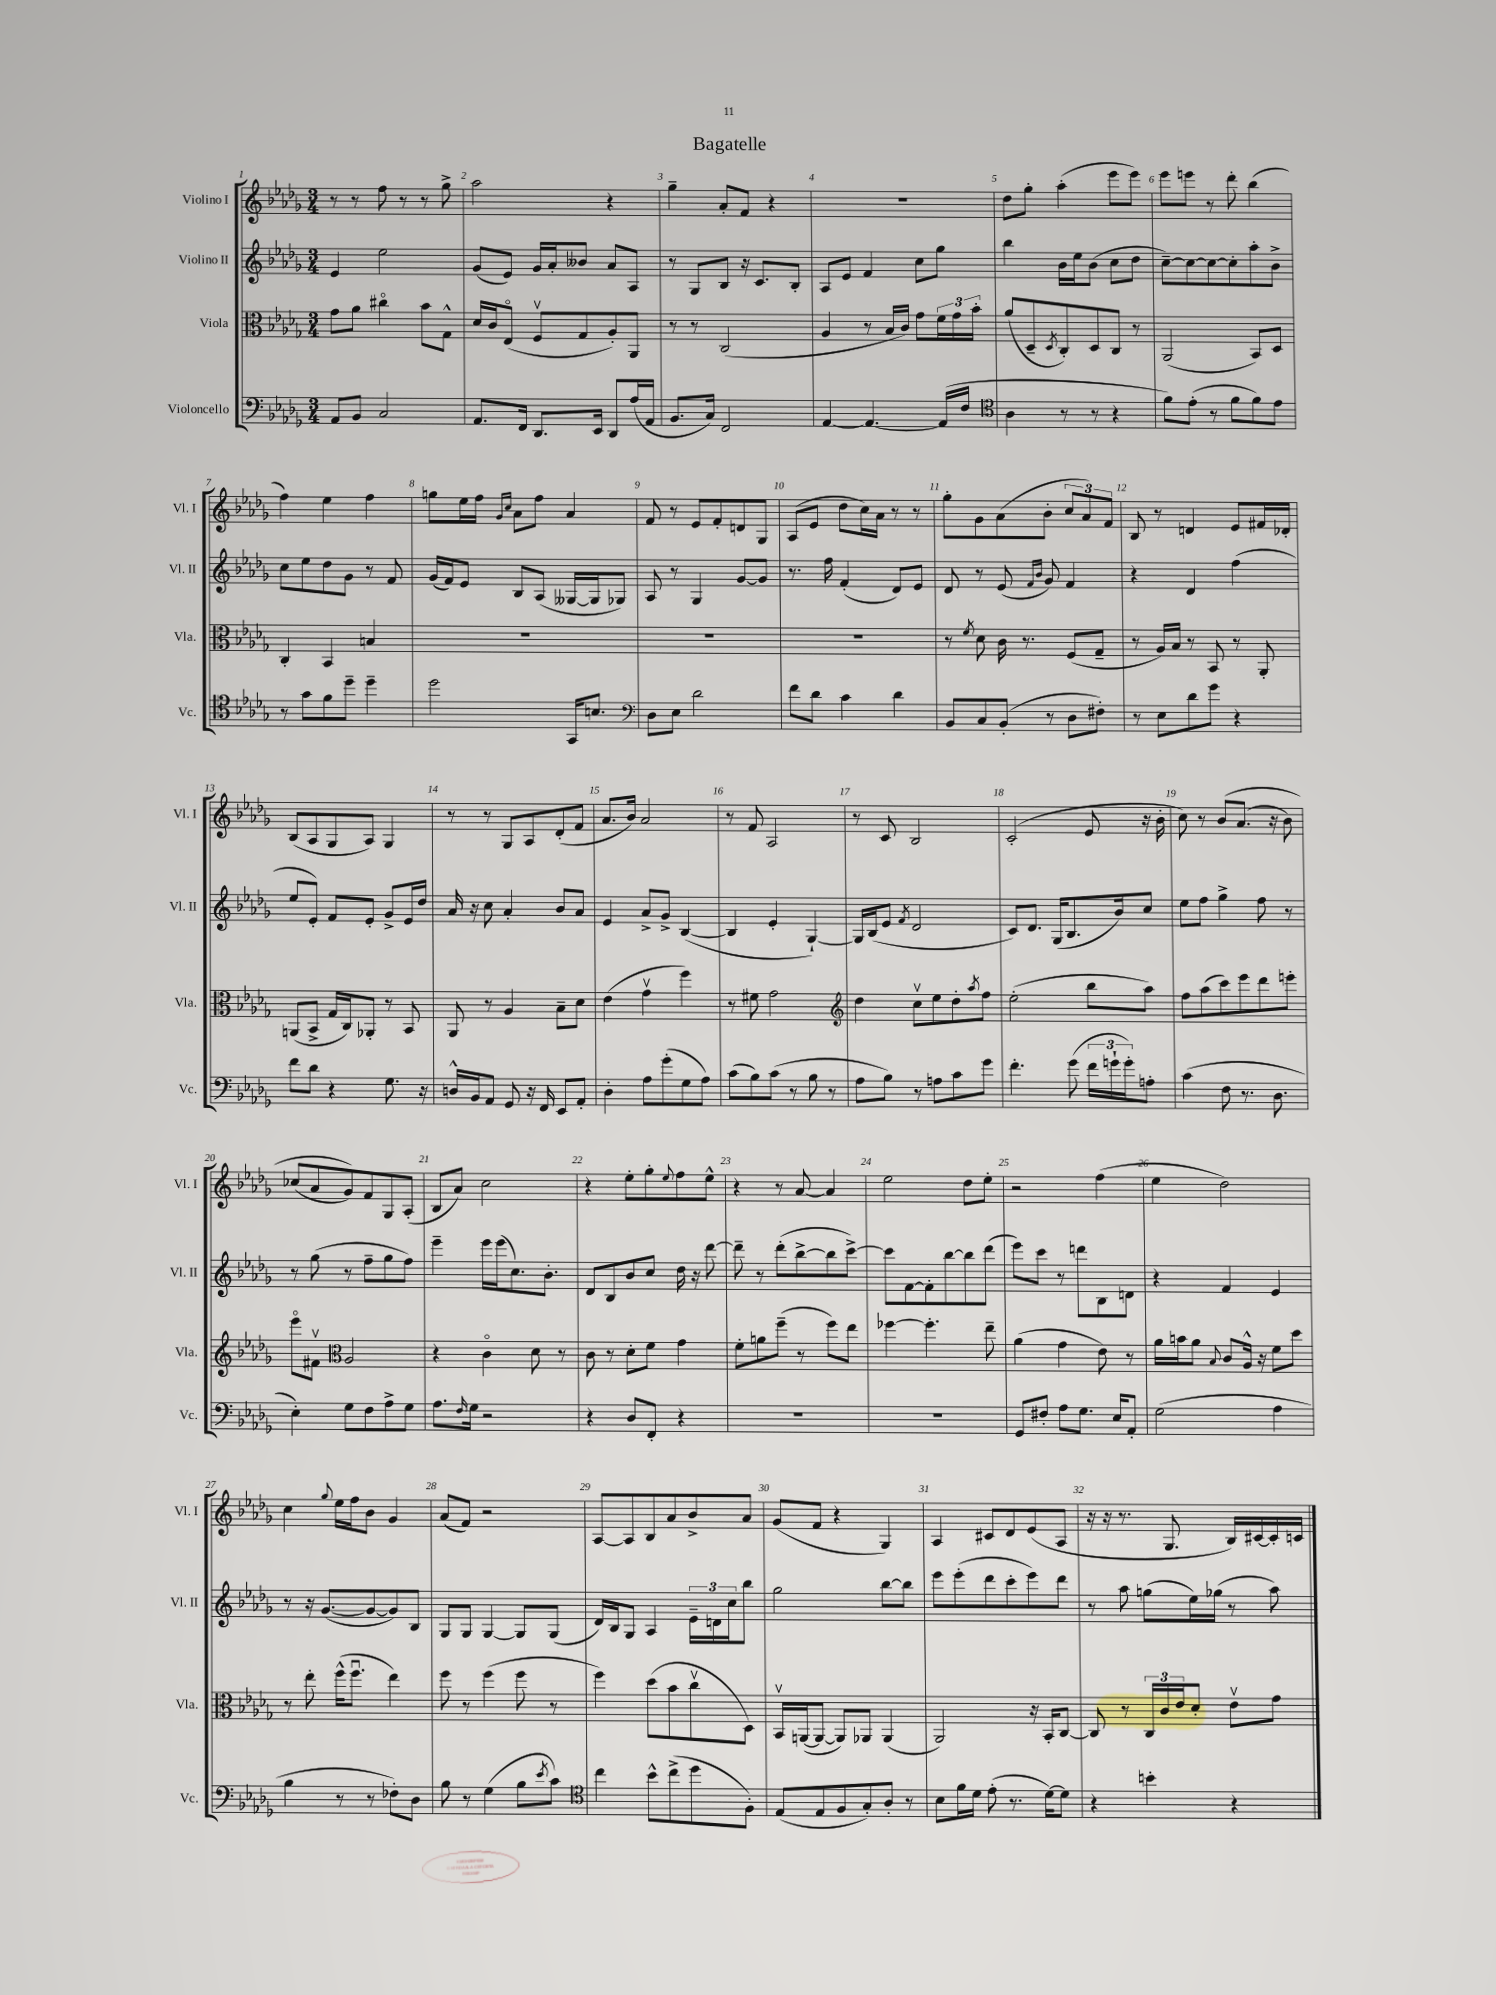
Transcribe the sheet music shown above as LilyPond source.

\header { title = "Bagatelle" }
<<
\new StaffGroup <<
\new Staff = "s0" \with { instrumentName = "Violino I" shortInstrumentName = "Vl. I" } {
    \clef treble \key des \major \numericTimeSignature \time 3/4
    r8 r8 f''8 r8 r8 ges''8-> |
    aes''2 r4 |
    ges''4-- aes'8-. f'8 r4 |
    R2. |
    des''8 ges''8-. aes''4-.( ees'''8 ees'''8) |
    ees'''8 e'''8 r8 des'''8-. bes''4( |
    f''4) ees''4 f''4 |
    g''8 ees''16 f''16 \grace { ges'16 c''16 } aes'8 f''8 aes'4 |
    f'8 r8 ees'8 f'8-. d'8 ges8 |
    aes8( ees'8 des''8 c''16) aes'16 r8 r8 |
    ges''8-. ges'8 aes'8( bes'8-. \tuplet 3/2 { c''8 aes'8) f'8 } |
    bes8 r8 d'4 ees'8 fis'16 des'16-. |
    bes8( aes8 ges8 aes8) ges4 |
    r8 r8 ges8 aes8 des'8-.( f'8 |
    aes'8. bes'16) aes'2 |
    r8 f'8 aes2 |
    r8 c'8 bes2 |
    c'2-.( ees'8 r16 bes'16-. |
    c''8) r8 bes'8\( aes'8.( r16 bes'8) |
    ces''8( aes'8 ges'8)\) f'8 ges8 aes8-.( |
    bes8 aes'8) c''2 |
    r4 ees''8-. ges''8-. \appoggiatura { ees''8 } f''8 ees''8-^ |
    r4 r8 aes'8~ aes'4 |
    ees''2 des''8 ees''8-. |
    r2 f''4( |
    ees''4 des''2) |
    c''4 \appoggiatura { ges''8 } ees''16 f''16 bes'8 ges'4 |
    aes'8( f'8) r2 |
    aes8~ aes8 bes8 aes'8 bes'8-> aes'8 |
    ges'8( f'8 r4 ges4) |
    aes4 cis'8 des'8 ees'8( aes8 |
    r16 r16 r8. ges8. bes16) cis'16~ cis'16-. c'16 \bar "|." |
}
\new Staff = "s1" \with { instrumentName = "Violino II" shortInstrumentName = "Vl. II" } {
    \clef treble \key des \major \numericTimeSignature \time 3/4
    ees'4 ees''2 |
    ges'8( ees'8) ges'16 aes'16-. beses'8 aes'8 aes8 |
    r8 ges8 bes8 r16 c'8. bes8-. |
    aes8 ees'8 f'4 c''8 ges''8 |
    bes''4 bes'16 ees''16 bes'8( c''8 des''8 |
    c''8~--) c''8~ c''8~ c''8-. aes''8-. bes'8-> |
    c''8 ees''8 des''8 ges'8 r8 f'8 |
    ges'16( f'16) ees'8 bes8 aes8( geses16~ geses16 ges8) |
    aes8 r8 ges4 ges'8~ ges'8 |
    r8. f''16 f'4-.( des'8) ees'8 |
    des'8 r8 ees'8( \grace { f'16 bes'16 } ges'8) f'4 |
    r4 des'4 f''4( |
    ees''8 ees'8-.) f'8 ees'8-. ges'8-> ees'16 des''16 |
    aes'16 r16 c''8 aes'4-. bes'8 aes'8 |
    ees'4 aes'8-> ges'8-> bes4~( |
    bes4 ees'4-. ges4~-!) |
    ges16 bes16( ees'8 \acciaccatura { f'8 } des'2 |
    c'8) des'8. ges16( bes8. bes'16) c''8 |
    ees''8 f''8 ges''4-> f''8 r8 |
    r8 ges''8( r8 f''8-- ges''8 f''8) |
    ees'''4-- ees'''16 ees'''16( c''8.) bes'8.-. |
    des'8 bes8 bes'8 c''8 des''16 r16 des'''8~ |
    des'''8-- r8 des'''8-.( bes''8~-> bes''8 c'''8~->) |
    c'''8 f'8~ f'8-. bes''8~ bes''8 des'''8( |
    ees'''8) c'''8 r8 d'''8 bes8 d'8 |
    r4 f'4 ees'4 |
    r8 r16 ges'8.~( ges'8~ ges'8) bes8 |
    ges8 ges8 ges4~ ges8 ges8( |
    des'16) bes16 ges8 aes4 \tuplet 3/2 { ees'16-- d'16 c''16 } bes''8 |
    ges''2 bes''8~ bes''8 |
    ees'''8 ees'''8-.( des'''8 c'''8-. ees'''8) des'''8 |
    r8 aes''8 g''8( ees''16) ges''16( r8 aes''8) \bar "|." |
}
\new Staff = "s2" \with { instrumentName = "Viola" shortInstrumentName = "Vla." } {
    \clef alto \key des \major \numericTimeSignature \time 3/4
    ges'8 aes'8 cis''4\flageolet bes'8 ges8-^ |
    des'16 c'16 ees8\flageolet( f8\upbow ges8 aes8-.) aes,8 |
    r8 r8 c2( |
    aes4 r8 bes16 c'16) ges'8 \tuplet 3/2 { f'16 ges'16 bes'16-. } |
    aes'8( des8-- \acciaccatura { des8 } c8-.) des8 c8 r8 |
    aes,2( bes,8) des8 |
    c4-. bes,4 b4 |
    R2. |
    R2. |
    R2. |
    r8 \acciaccatura { f'8 } des'8 c'16 r8. f8( ges8-- |
    r8 aes16) bes16 r8 bes,8 r8 aes,8-. |
    a,8( bes,8-> ges16 c16) aes,8-. r8 bes,8 |
    aes,8 r8 aes4 bes8-- des'8 |
    ees'4( ges'4\upbow f''4) |
    r8 fis'8 ges'2 |
    \clef treble des''4 c''8\upbow ees''8 des''8-. \acciaccatura { aes''8 } f''8 |
    ees''2-.( bes''8 aes''8) |
    f''8 aes''8( c'''8) ees'''8 des'''8 e'''8-. |
    ees'''8\flageolet fis'8\upbow \clef alto aes2 |
    r4 c'4\flageolet des'8 r8 |
    c'8 r8 des'8-. f'8 ges'4 |
    f'8-. a'8 f''8--( r8 f''8) ees''8 |
    fes''4~ fes''4.-. ees''8-- |
    aes'4( ges'4 ees'8) r8 |
    aes'16 b'16 aes'8 \appoggiatura { bes8 } c'8 aes16-^ r16 f'8 des''8 |
    r8 ees''8-. f''16-^( f''8.\downbow ees''4) |
    f''8 r8 f''4( f''8 r8 |
    f''4) des''8( bes'8 c''8\upbow des8) |
    bes,16\upbow a,16~( a,8~ a,8) aes,8 aes,4( |
    aes,2) r16 bes,16-. c8~ |
    c8 r8 \tuplet 3/2 { c16 c'16 ees'16 } des'8-. ees'8\upbow ges'8 \bar "|." |
}
\new Staff = "s3" \with { instrumentName = "Violoncello" shortInstrumentName = "Vc." } {
    \clef bass \key des \major \numericTimeSignature \time 3/4
    aes,8 bes,8 c2 |
    aes,8. f,16 des,8. ees,16 des,8 aes16( aes,16 |
    bes,8. c16) f,2 |
    aes,4~ aes,4.~ aes,16( f16 |
    \clef tenor aes4 r8 r8 r4 |
    f'8) ees'8-.( r8 f'8 f'8) ees'8 |
    r8 ges'8 f'8 des''8-- des''4-- |
    des''2 ges,16 b8. |
    \clef bass des8 ees8 des'2 |
    f'8 des'8 c'4 des'4 |
    bes,8 c8 bes,8-.( r8 des8 fis8-.) |
    r8 ees8 des'8 ges'8 r4 |
    f'8 des'8 r4 ges8. r16 |
    d16-^ bes,16 aes,8 ges,8 r16 f,16 ees,8 aes,8-. |
    des4-. aes8 ges'8-.( ges8 aes8) |
    c'8( bes8) c'8( r8 bes8 r8 |
    aes8 bes8) r8 a8 c'8 ges'8 |
    f'4.-. ges'8( \tuplet 3/2 { f'16 g'16-! g'16-.) } a8-. |
    c'4( f8 r8. des8. |
    ees4-.) ges8 f8 aes8-> ges8 |
    aes8. \grace { f16 } ges16 r2 |
    r4 des8 f,8-. r4 |
    R2. |
    R2. |
    ges,8 fis8-. aes8 ges8. ees16 aes,8-. |
    ges2( aes4 |
    bes4 r8 r8 fes8-.) des8 |
    bes8 r8 ges4( bes8 \acciaccatura { ees'8 } c'8) |
    \clef tenor c''4 bes'8-^ c''8->( des''8 f8-.) |
    ees8( ees8 f8 ges8-.) aes8-. r8 |
    bes8 f'16 des'16 ees'8-.( r8. des'16~) des'8 |
    r4 b'4-. r4 \bar "|." |
}
>>
>>
\layout { \context { \Score \override BarNumber.break-visibility = ##(#f #t #t) barNumberVisibility = #all-bar-numbers-visible } }
